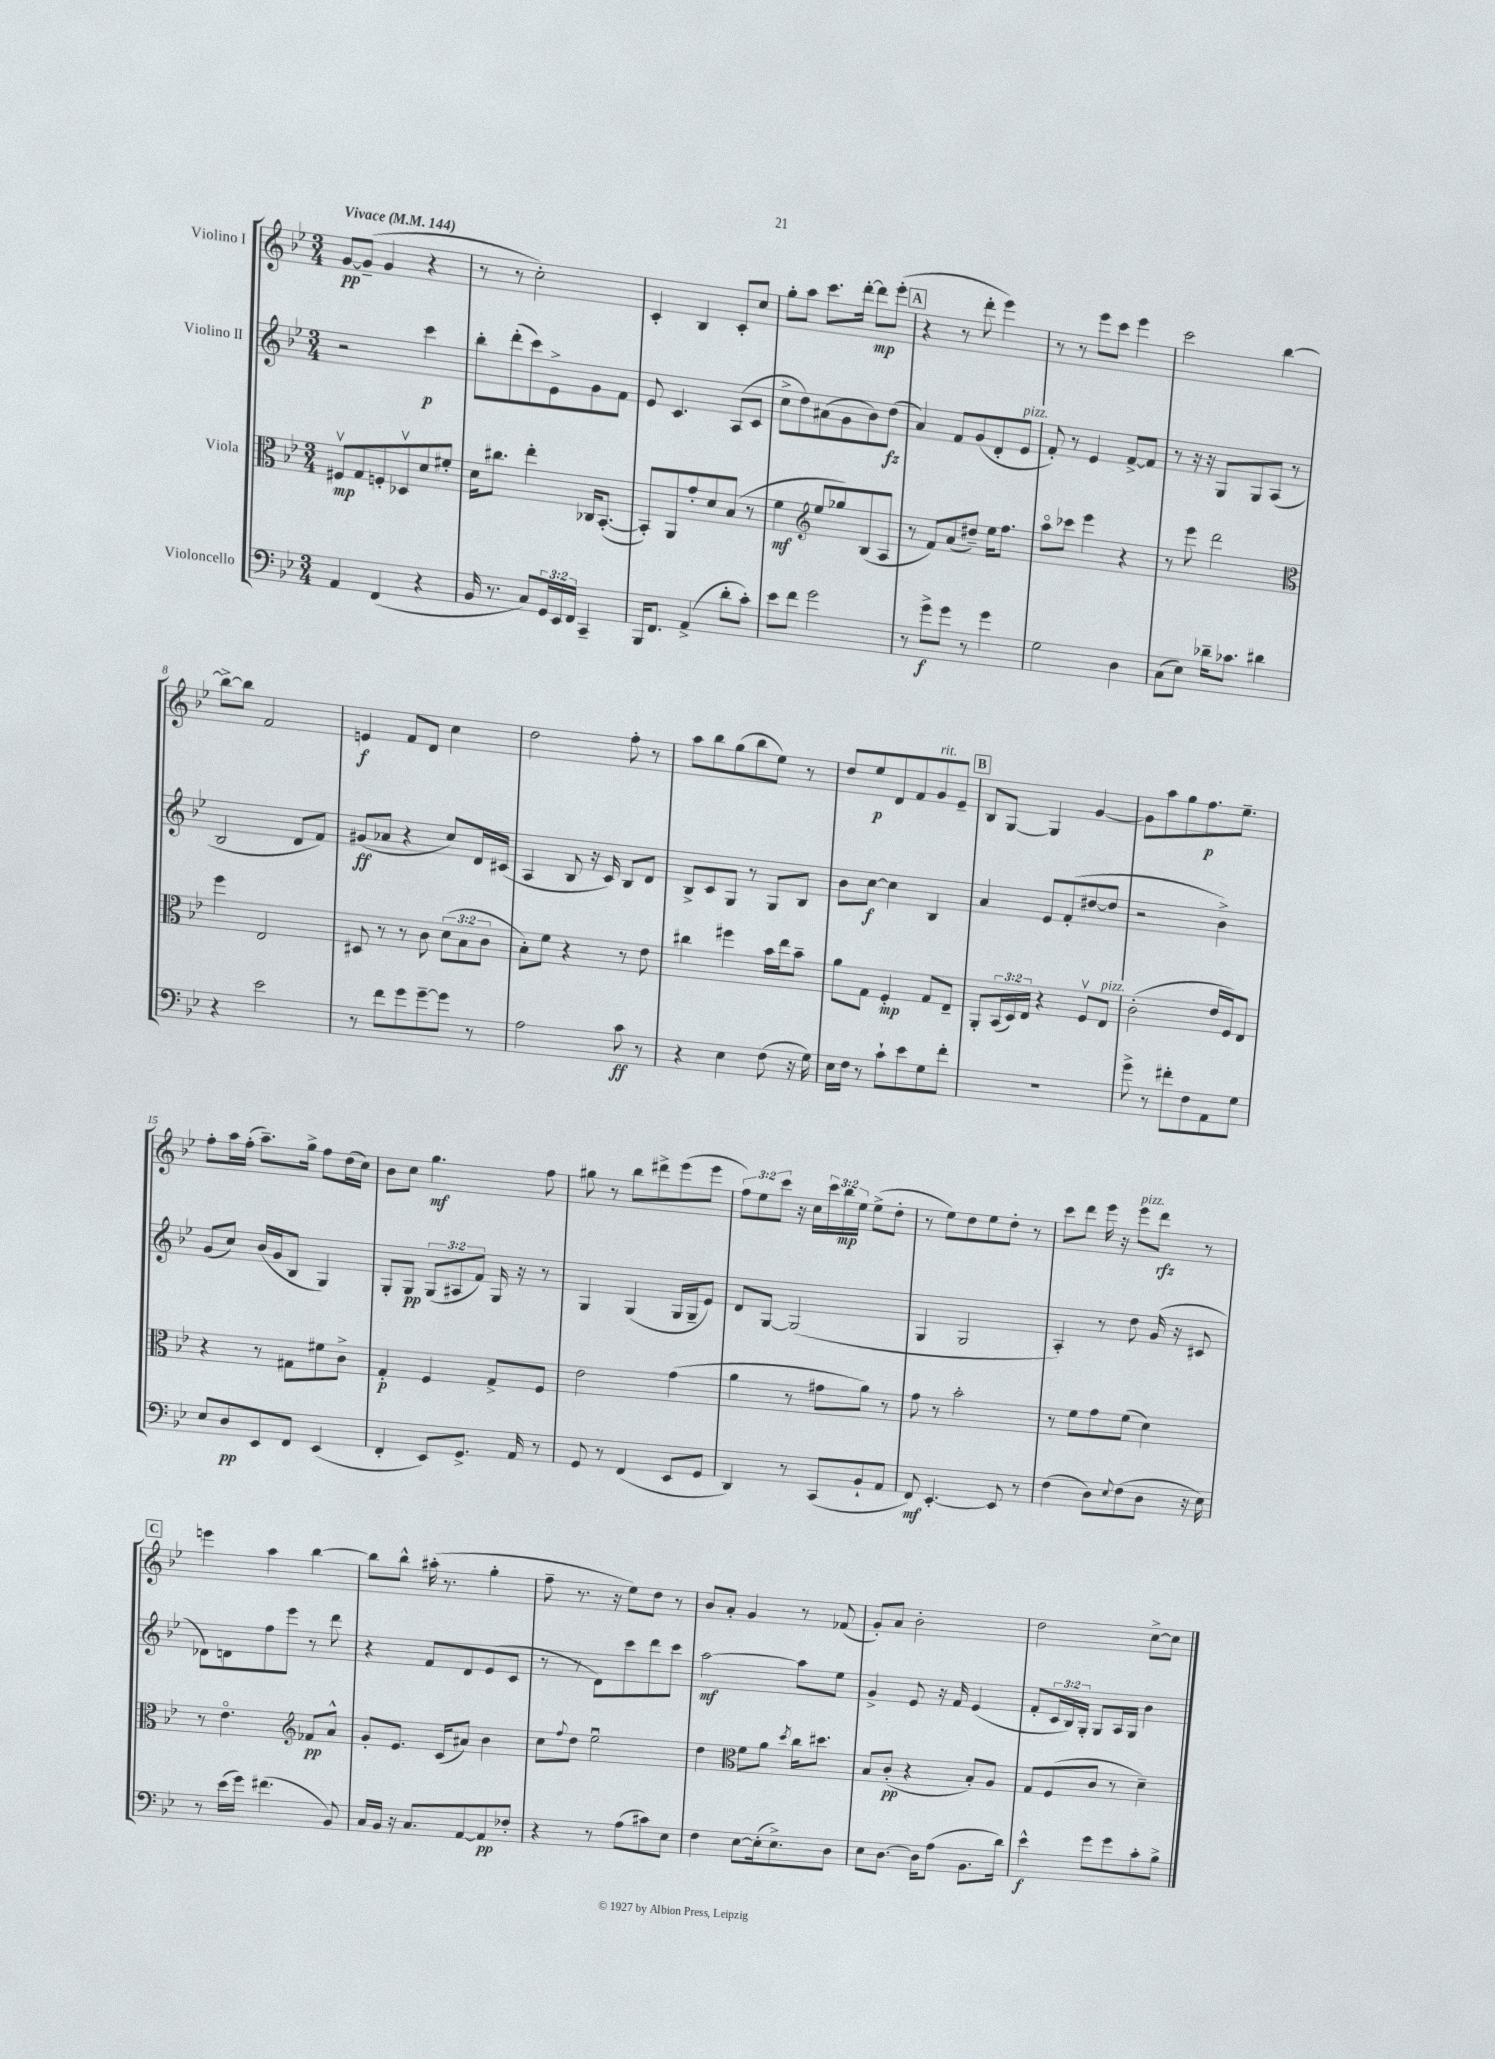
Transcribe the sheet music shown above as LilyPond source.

<<
\new StaffGroup <<
\new Staff = "s0" \with { instrumentName = "Violino I" } {
    \clef treble \key bes \major \numericTimeSignature \time 3/4 \override Staff.TupletNumber.text = #tuplet-number::calc-fraction-text \tempo "Vivace" 4 = 144
    g'8~\pp g'8--( g'4 r4 |
    r8 r8 c''2-.) |
    c'4-. bes4 c'8-. c''8 |
    g''8-. a''8 c'''8. d'''16~-. d'''8\mp ees'''8-.( |
    \mark \markup { \box "A" } r4 r8 d'''8-. ees'''4) |
    r8 r8 ees'''8 c'''8 ees'''4 |
    c'''2 bes''4~ |
    bes''8~-> bes''8 f'2 |
    e'4\f f'8 d'8 c''4 |
    d''2 f''8-. r8 |
    a''8 bes''8 g''8( bes''8 ees''8) r8 |
    d''8 ees''8\p d'8 f'8 g'8^\markup { \italic "rit." } ees'8-- |
    \mark \markup { \box "B" } bes8 g8~ g4 g'4~ |
    g'8 a''8 g''8 f''8.\p ees''8.-- |
    f''8-. a''16 f''16-.( a''8.--) g''16-> f''8 d''16( c''16) |
    bes'8 c''8 g''4.\mf f''8 |
    gis''8 r8 bes''8 dis'''8-> ees'''8( ees'''8 |
    \tuplet 3/2 { f''8) ees''8 c'''8 } r16 c''16 \tuplet 3/2 { c'''16 bes''16\mp ees''16 } ees''8->( d''8-. |
    r8 ees''8) d''8 ees''8 d''8-. r8 |
    c'''8 d'''8 ees'''16 r16 ees'''8^\markup { \italic "pizz." } d'''8\rfz r8 |
    \mark \markup { \box "C" } e'''4 a''4 bes''4~ |
    bes''8 bes''8-^ ais''16-.( r8. g''4-. |
    f''8-- r8. r16 ees''8) d''8 r8 |
    bes'8 a'8-. g'4 r8 fes'8( |
    g'8-.) a'8 bes'2-. |
    d''2 c''8~-> c''8 \bar "|." |
}
\new Staff = "s1" \with { instrumentName = "Violino II" } {
    \clef treble \key bes \major \numericTimeSignature \time 3/4 \override Staff.TupletNumber.text = #tuplet-number::calc-fraction-text
    r2 c'''4\p |
    bes''8-. d'''8-.( c'''8) ees'8-> g'8 f'8 |
    ees'8 c'4. a8( c'8 |
    c''8-> d''8) ais'8( g'8 bes'8) d''8\fz( |
    \mark \markup { \box "A" } a'4) f'8 g'8( d'8-. ees'8^\markup { \italic "pizz." } |
    f'8-.) r8 ees'4 f'8~-> f'8 |
    r8 r16 r16 g8 g8 a8( r8 |
    bes2 d'8 f'8) |
    gis'8\ff( aes'8 r4 c''8) d'16 cis'16( |
    a4 bes8 r16 c'16) bes8 d'8 |
    bes8-> c'8 g8 r8 g8 bes8 |
    bes'8 c''8~\f c''4 bes4 |
    \mark \markup { \box "B" } a'4 ees'8 f'8-.( dis''8~ dis''8 |
    r2 bes'4->) |
    g'8( c''8) bes'16( g'16 bes8 g4) |
    g8-. g8\pp \tuplet 3/2 { g8( ais8 f'8) } g16 r16 r8 |
    g4 g4( g16 g16-- ees'8) |
    d'8 g8~ g2( |
    g4 g2 |
    a4-.) r8 d''8 g'16( r16 cis'8 |
    \mark \markup { \box "C" } des'8) d'8 f''8 ees'''8 r8 d'''8 |
    r4 f'8 d'8 ees'8( c'8 |
    r8 r8 d'8) c'''8 d'''8 c'''8 |
    a''2~\mf a''8 ees''8 |
    g'4-> ees'8 r16 f'16 ees'4( |
    f'8-. \tuplet 3/2 { c'16 bes16) g16-. } g8 a16 g16 bes'4 \bar "|." |
}
\new Staff = "s2" \with { instrumentName = "Viola" } {
    \clef alto \key bes \major \numericTimeSignature \time 3/4 \override Staff.TupletNumber.text = #tuplet-number::calc-fraction-text
    fis8\upbow\mp g8 f8-. des8\upbow d'8 fis'8-. |
    d'16 cis''8. ees''4-. ces16 bes,8.~-.( |
    bes,8-.) a,8 g'8-. d'8 bes8( r8 |
    f'4\mf \clef treble ees''8 ges''8) bes8( a8 |
    \mark \markup { \box "A" } r8 f'8) a'8( dis''8--) ees''16 f''8. |
    a''8\flageolet ces'''8 ees'''4 r4 |
    r8 ees'''8 d'''2 |
    \clef alto f''4 ees2 |
    dis8 r8 r8 c'8 \tuplet 3/2 { d'8( bes8 c'8 } |
    bes8-.) f'8 r4 r8 ees'8 |
    cis''4 fis''4 bes'16 ees''16 bes'8-- |
    a'8 g8 f4-.\mp g8 ees8-- |
    \mark \markup { \box "B" } a,8-. \tuplet 3/2 { bes,16( d16) ees16 } r4 f8\upbow ees8^\markup { \italic "pizz." } |
    c'2-.( ees'16 f16) ees8 |
    r4 r8 gis8 fis'8 c'8-> |
    g4-.\p f4 g8-> f8 |
    ees'2 g'4( |
    a'4 r8 gis'8 a'8) r8 |
    g'8 r8 bes'2-. |
    r8 f'8 g'8 f'8( d'4) |
    \mark \markup { \box "C" } r8 ees'4.\flageolet \clef treble fes'8\pp a'8-^ |
    g'8-. ees'8. c'16( ais'8) bes'4 |
    c''8 \appoggiatura { f''8 } d''8 ees''2\downbow |
    d''4 \clef alto f'8 a'8 \acciaccatura { d''8 } c''16 dis''8. |
    bes8 c'8-.\pp( r4 bes8-.) a8 |
    g8 f8( c'8 r8 d'4--) \bar "|." |
}
\new Staff = "s3" \with { instrumentName = "Violoncello" } {
    \clef bass \key bes \major \numericTimeSignature \time 3/4 \override Staff.TupletNumber.text = #tuplet-number::calc-fraction-text
    a,4 f,4( r4 |
    bes,16 r8. c8) \tuplet 3/2 { g,16 ees,16 f,16 } c,4-- |
    bes,,16 f,8. a,4->( d'8-. c'8-.) |
    ees'8 f'8 g'2 |
    \mark \markup { \box "A" } r8 g'8->\f g'8 r8 g'4 |
    g2 d4 |
    c8( ees8) des'16-- ces'8. dis'4 |
    r4 ees'2 |
    r8 f'8 g'8 g'8~-- g'8 r8 |
    a2 c'8\ff r8 |
    r4 ees4 f8( r16 g16) |
    ees16 f16 r8 c'8-! ees'8 g8 f'8-. |
    \mark \markup { \box "B" } R2. |
    g'8-> r8 fis'8-. f8 a,8 g8 |
    ees8 d8\pp ees,8 f,8 ees,4( |
    f,4-. ees,8) g,8.-> a,16 r8 |
    g,8 r8 f,4( ees,8 g,8 |
    d,4) r8 c,8( bes,8-! a,8 |
    f,8\mf) ees,4.~-. ees,8 r8 |
    f4( d8) \appoggiatura { ees8 } f8( d8 r16 ees16) |
    \mark \markup { \box "C" } r8 ees'16( g'16) fis'4.( bes,8) |
    c16 bes,16 r16 c8. a,8~ a,8\pp fes8-. |
    r4 r8 a8( cis'8) ees8 |
    f4 ees8~ ees16-.( ees8.->) d8 |
    ees8 d8.~ d16 a8( bes,8. d'16) |
    ees'4-^\f g'8 g'8 c'8-. bes8-> \bar "|." |
}
>>
>>
